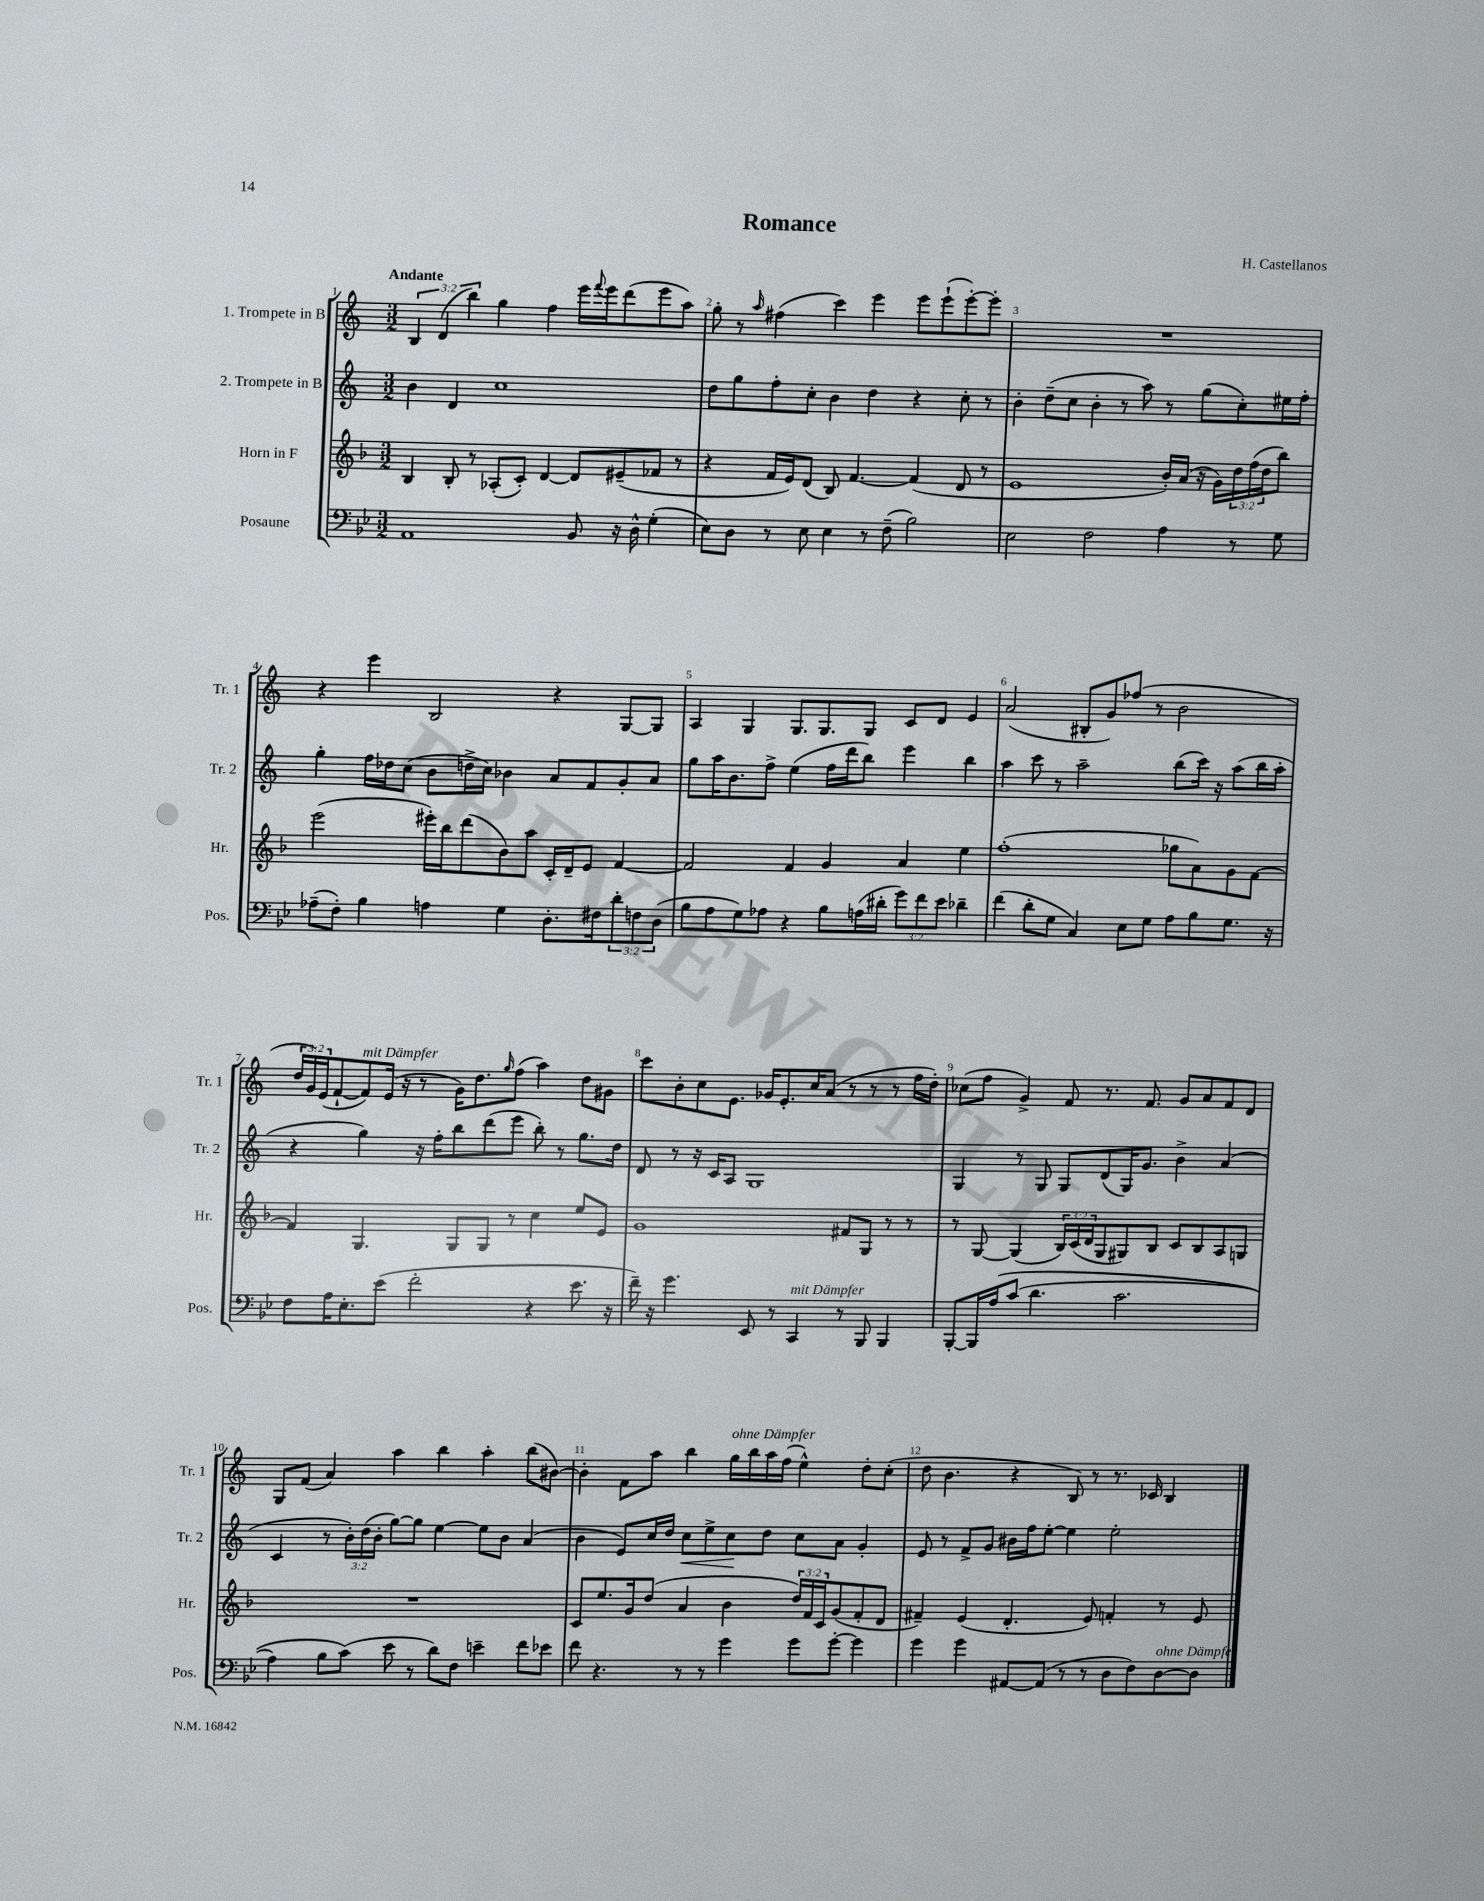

**kern	**kern	**kern	**kern
*staff4	*staff3	*staff2	*staff1
*clefF4	*clefG2	*clefG2	*clefG2
*k[b-e-]	*k[b-]	*k[]	*k[]
*M3/2	*M3/2	*M3/2	*M3/2
1AA	4B-	4b	6B
.	.	.	(6d
.	8B-'	4d	.
.	.	.	6bb)
.	8r	.	.
.	(8A-'	1cc	4gg
.	8c')	.	.
.	[4d	.	4ff
8BB-	8d]	.	16eee
.	.	.	8qqfff
.	.	.	16eee
16r	(8e#~	.	(8ddd
16D^^	.	.	.
(4G'	8f-	.	8eee
.	8r	.	8aa)
=	=	=	=
8E-)	4r	8dd	8gg'
8D	.	8gg	8r
.	.	.	16qqaa
8r	16f	8ff'	(4ff#
.	16e)	.	.
8E-	(8d	8cc'	.
4E-	8B-)	4b	4ccc)
.	[4.f	.	.
8r	.	4dd	4eee
(8F~	.	.	.
2B-)	(4f]	4r	8eee
.	.	.	(8eee`
.	8d	8cc'	[8eee')
.	8r	8r	8eee']
=	=	=	=
2E-	1e	4b'	1.r
.	.	(8dd~	.
.	.	8cc	.
2F	.	4b'	.
.	.	8r	.
.	.	8aa)	.
4A	16b-')	8r	.
.	(16a	.	.
.	16r	(8gg	.
.	16g)	.	.
8r	24dd	8cc')	.
.	(24ff	.	.
.	24dd	.	.
8G	8bb-)	16ee#	.
.	.	16ff'	.
=	=	=	=
(8A-~	(2eee	4gg'	4r
8F')	.	.	.
4B-	.	16ff	4eee
.	.	16dd-	.
.	.	(8cc	.
4A	16eee#')	8b	2B
.	16bb-	.	.
.	(8ddd	16dd^	.
.	.	16cc)	.
4G	8b-)	4b-	.
.	8aa	.	.
8.D'	16c'	8a	4r
.	16d~	.	.
.	8e	8f	.
16F#	.	.	.
12d'	[4f	8g'	[8G
12F	.	.	.
.	.	8a	8G]
(12D	.	.	.
=	=	=	=
8B-	2f]	8gg	4A
8A	.	16aa	.
.	.	8.b	.
8G)	.	.	4G
8A-	.	8ff^	.
4r	4f	(4ee	8.G
.	.	.	8.G
8B-	4g	16ff	.
.	.	16ddd	.
(16A	.	8bb)	8G
16d#'	.	.	.
12g)	4a	4eee	8c
12f	.	.	.
.	.	.	8d
12e-	.	.	.
4d-~	4ee	4bb	4e
=	=	=	=
(4f	(1ff'	4aa	(2a
8d'	.	8ccc	.
8G	.	8r	.
4C)	.	2aa~	8B#'
.	.	.	8g)
8E-	.	.	(8ff-
8G	.	.	8r
8A	8gg-	(8bb	2b
8B-	8a)	16ccc)	.
.	.	16r	.
8.G	8g	(8aa	.
.	[8f	16bb	.
16r	.	16aa'	.
=	=	=	=
8F	4f]	4r	24dd
.	.	.	24g)
.	.	.	(24e
16A	.	.	[8f`
8.E-'	.	.	.
.	4.G	4gg)	8f])
(8e-	.	.	(16e
.	.	.	16r
2f'	.	16r	8r
.	.	16ff'	.
.	8G	8bb	16g)
.	.	.	8.dd
.	8G	(8ddd	.
.	.	.	16qqgg
.	8r	8eee	(8ff
4r	4cc	8bb')	4aa)
.	.	8r	.
8.e-	8ee	8.gg	8dd
.	8e	.	8g#
16r	.	16dd	.
=	=	=	=
16f~)	1g	8d	8ccc
16r	.	.	.
4.g	.	8r	8b'
.	.	16r	8cc
.	.	16c	.
.	.	8A	8.e
8EE-	.	1G	.
.	.	.	16g-
8r	.	.	8.e'
4CC	.	.	.
.	.	.	16cc
.	.	.	(8a
8r	8f#	.	8r
8BBB-	8G	.	8r
4BBB-	8r	.	8r
.	8r	.	16ff
.	.	.	16dd')
=	=	=	=
[8BBB-'	8r	4G	(8cc-
16BBB-]	[8G	.	8ff
&(16A	.	.	.
(8c	(4G]	8r	4g^)
4.d	.	8G	.
.	24B-)	8G	8f
.	(24c	.	.
.	24d	.	.
.	8G	(8d	8.r
2.c	8G#)	16G)	.
.	.	8.g	8.f
.	8B-	.	.
.	8c	4b^	8g
.	8B-	.	8a
.	8A	(4a	8f
.	8G	.	8d
=	=	=	=
4A)	1.r	4c	8G
.	.	.	(8f
8B-	.	8r	4a)
(8c&)	.	24b')	.
.	.	(24dd	.
.	.	24b'	.
8e-	.	[8gg)	4aa
8r	.	8gg]	.
8d)	.	[4ee	4bb
8F	.	.	.
4e~	.	8ee]	4aa'
.	.	8b	.
8f	.	(4a	(8bb
8e-	.	.	[8b#)
=	=	=	=
8f	8c	4b	4b#']
4.r	8.ee	.	.
.	.	8e)	8f
.	16g	.	.
.	(8dd	16cc	8aa
.	.	16dd	.
8r	4a	8cc	4bb
8r	.	8ee^	.
4g	4b-	8cc	16gg
.	.	.	16bb
.	.	8dd	16aa
.	.	.	(16ff
8g	24dd)	8cc	4ee^^)
.	24f	.	.
.	24c	.	.
[8g'	(8g	8a	.
4g]	8f'	4g'	8dd'
.	8d	.	(8cc'
=	=	=	=
4g	4f#~)	8e	8dd
.	.	8r	4.b
4g	(4e	8f^	.
.	.	8g	.
[8AA#	4.d'	16b#	4r
.	.	16ff	.
(8AA#]	.	[8ee'	.
8r	.	4ee]	8B)
8r	8e)	.	8r
8D	4f'	2ee'	8.r
8F)	.	.	.
.	.	.	16c-
[8D	8r	.	4B
8D]	8e	.	.
==	==	==	==
*-	*-	*-	*-
